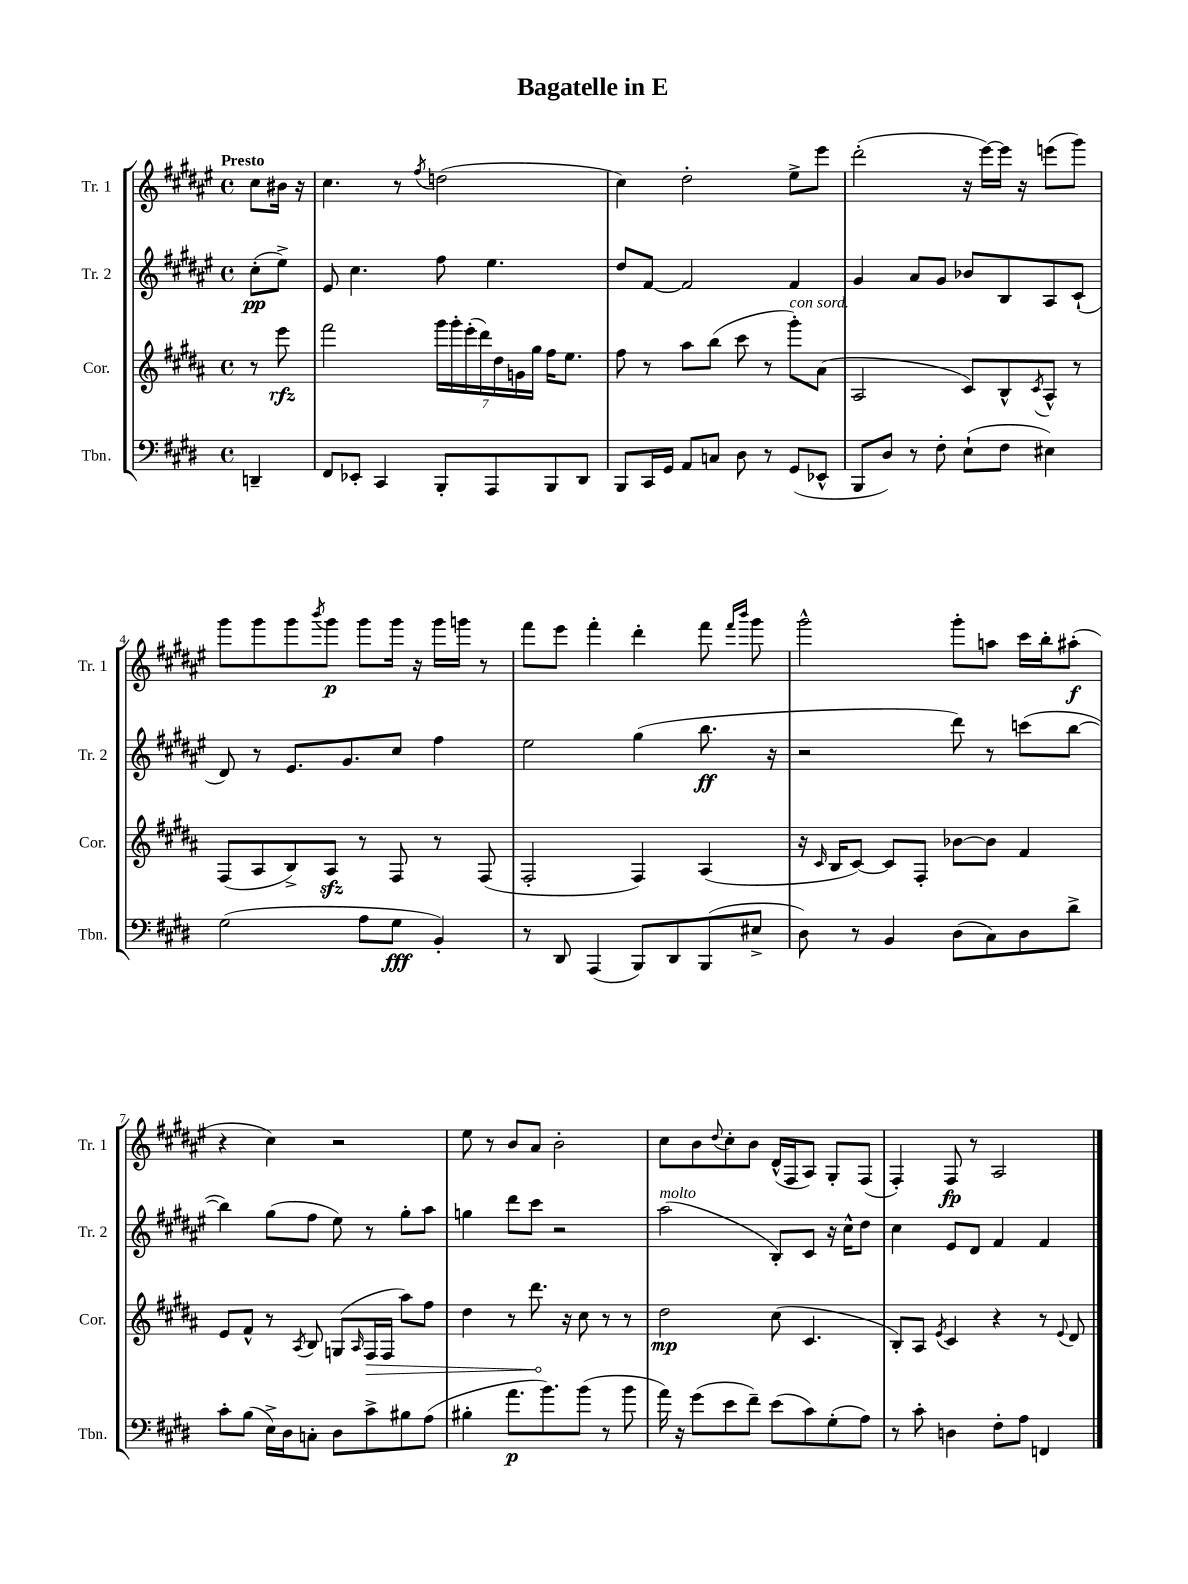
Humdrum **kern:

**kern	**dynam	**kern	**dynam	**kern	**dynam	**kern	**dynam
*part4	*part4	*part3	*part3	*part2	*part2	*part1	*part1
*staff4	*staff4	*staff3	*staff3	*staff2	*staff2	*staff1	*staff1
*I"Tbn.	*	*I"Cor.	*	*I"Tr. 2	*	*I"Tr. 1	*
*I'Tbn.	*	*I'Cor.	*	*I'Tr. 2	*	*I'Tr. 1	*
*clefF4	*	*clefG2	*	*clefG2	*	*clefG2	*
*k[f#c#g#d#]	*	*k[f#c#g#d#a#]	*	*k[f#c#g#d#a#e#]	*	*k[f#c#g#d#a#e#]	*
*M4/4	*	*M4/4	*	*M4/4	*	*M4/4	*
*met(c)	*	*met(c)	*	*met(c)	*	*met(c)	*
=	=	=	=	=	=	=	=
!	!	!	!	!	!	!LO:TX:a:B:t=Presto	!
4DDn~/	.	8r	.	(8cc#'\L	pp	8cc#\L	.
.	.	8eee\	rfz	8ee#^\J)	.	16b#X\Jk	.
.	.	.	.	.	.	16r	.
=1	=1	=1	=1	=1	=1	=1	=1
8FF#/L	.	2fff#\	.	8e#/	.	4.cc#\	.
8EE-X'/J	.	.	.	4.cc#\	.	.	.
4CC#/	.	.	.	.	.	.	.
.	.	.	.	.	.	8r	.
.	.	.	.	.	.	8qff#/	.
8BBB'/L	.	28ggg#\LL	.	8ff#\	.	(2ddn\	.
.	.	28ggg#'\	.	.	.	.	.
.	.	(28eee'\	.	.	.	.	.
.	.	28ddd#\)	.	.	.	.	.
8AAA/	.	.	.	4.ee#\	.	.	.
.	.	28dd#\	.	.	.	.	.
.	.	28gn\	.	.	.	.	.
.	.	28gg#\JJ	.	.	.	.	.
8BBB/	.	16ff#\KL	.	.	.	.	.
.	.	8.ee\J	.	.	.	.	.
8DD#/J	.	.	.	.	.	.	.
=2	=2	=2	=2	=2	=2	=2	=2
8BBB/L	.	8ff#\	.	8dd#/L	.	4cc#\)	.
16CC#/L	.	8r	.	[8f#/J	.	.	.
16GG#/JJ	.	.	.	.	.	.	.
8AA/L	.	8aa#\L	.	2f#/]	.	2dd#'\	.
8Cn/J	.	(8bb\J	.	.	.	.	.
8D#\	.	8ccc#\	.	.	.	.	.
8r	.	8r	.	.	.	.	.
!	!	!LO:TX:a:i:t=con sord.	!	!	!	!	!
(8GG#/L	.	8ggg#'\L)	.	4f#/	.	8ee#^\L	.
8EE-X^^/J	.	(8a#\J	.	.	.	8eee#\J	.
=3	=3	=3	=3	=3	=3	=3	=3
8BBB/L	.	2A#/	.	4g#/	.	(2ddd#'\	.
8D#/J)	.	.	.	.	.	.	.
8r	.	.	.	8a#/L	.	.	.
8F#'\	.	.	.	8g#/J	.	.	.
(8E`\L	.	8c#/L)	.	8b-X/L	.	16r	.
.	.	.	.	.	.	[16eee#\LL)	.
8F#\J	.	8B^^/	.	8B/	.	16eee#\JJ]	.
.	.	.	.	.	.	16r	.
.	.	8qc#/	.	.	.	.	.
4E#X\)	.	8A#^^/J	.	8A#/	.	(8eeen\L	.
.	.	8r	.	(8c#`/J	.	8ggg#\J)	.
!!LO:LB:g=z
=4	=4	=4	=4	=4	=4	=4	=4
(2G#\	.	(8F#/L	.	8d#/)	.	8ggg#\L	.
.	.	8A#/	.	8r	.	8ggg#\	.
.	.	8B^/)	.	8.e#/L	.	8ggg#\	.
.	.	.	.	.	.	8qbbb/	.
.	.	8A#zz/J	.	.	.	8ggg#\J	p
.	.	.	.	8.g#/	.	.	.
8A\L	.	8r	.	.	.	8ggg#\L	.
8G#\J	fff	8F#/	.	8cc#/J	.	16ggg#\Jk	.
.	.	.	.	.	.	16r	.
4BB'/)	.	8r	.	4ff#\	.	16ggg#\LL	.
.	.	.	.	.	.	16gggn\JJ	.
.	.	(8F#/	.	.	.	8r	.
=5	=5	=5	=5	=5	=5	=5	=5
8r	.	2F#'/	.	2ee#\	.	8fff#\L	.
8DD#/	.	.	.	.	.	8eee#\J	.
(4AAA/	.	.	.	.	.	4fff#'\	.
8BBB/L)	.	4F#/)	.	(4gg#\	.	4ddd#'\	.
8DD#/	.	.	.	.	.	.	.
(8BBB/	.	(4A#/	.	8.bb\	ff	8fff#\	.
.	.	.	.	.	.	16qqfff#/LL	.
.	.	.	.	.	.	16qqbbb/JJ	.
8E#X^/J	.	.	.	.	.	8ggg#\	.
.	.	.	.	16r	.	.	.
=6	=6	=6	=6	=6	=6	=6	=6
8D#\)	.	16r	.	2r	.	2ggg#^^\	.
.	.	16qqc#/	.	.	.	.	.
.	.	16B/KL	.	.	.	.	.
8r	.	[8c#/J)	.	.	.	.	.
4BB/	.	8c#/L]	.	.	.	.	.
.	.	8F#'/J	.	.	.	.	.
(8D#\L	.	[8b-X\L	.	8ddd#\)	.	8ggg#'\L	.
8C#\)	.	8b-\J]	.	8r	.	8aan\J	.
8D#\	.	4f#/	.	(8cccn\L	.	16ccc#\LL	.
.	.	.	.	.	.	16bb'\J	.
8d#^\J	.	.	.	[8bb\J	.	(8aa#X'\J	f
!!LO:LB:g=z
=7	=7	=7	=7	=7	=7	=7	=7
8c#'\L	.	8e/L	.	4bb\])	.	4r	.
(8B\J	.	8f#^^/J	.	.	.	.	.
16E^\LL)	.	8r	.	(8gg#\L	.	4cc#\)	.
16D#\J	.	.	.	.	.	.	.
.	.	8qA#/	.	.	.	.	.
8Cn'\J	.	8B/	.	8ff#\J	.	.	.
8D#\L	.	(8Gn/L	.	8ee#\)	.	2r	.
.	.	16qqA#/	.	.	.	.	.
!	!	!	!LO:HP:b	!	!	!	!
8c#^\	.	16F#/L	>	8r	.	.	.
.	.	16F#/JJ	.	.	.	.	.
8B#X\	.	8aa#\L)	.	8gg#'\L	.	.	.
(8A\J	.	8ff#\J	.	8aa#\J	.	.	.
=8	=8	=8	=8	=8	=8	=8	=8
4B#X'\	.	4dd#\	.	4ggn\	.	8ee#\	.
.	.	.	.	.	.	8r	.
8.a\L	p	8r	.	8ddd#\L	.	8b/L	.
.	.	8.ddd#\	.	8ccc#\J	.	8a#/J	.
8.b\)	.	.	.	.	.	.	.
.	.	.	.	2r	.	2b'\	.
.	.	16r	]	.	.	.	.
(8b\J	.	8cc#\	.	.	.	.	.
8r	.	8r	.	.	.	.	.
8b\	.	8r	.	.	.	.	.
=9	=9	=9	=9	=9	=9	=9	=9
!	!	!	!	!LO:TX:a:i:t=molto	!	!	!
16a\)	.	2dd#\	mp	(2aa#\	.	8cc#\L	.
16r	.	.	.	.	.	.	.
(8g#\L	.	.	.	.	.	8b\	.
.	.	.	.	.	.	8qqdd#/	.
8e\	.	.	.	.	.	8cc#'\	.
8f#~\J)	.	.	.	.	.	8b\J	.
(8e\L	.	(8cc#\	.	8B'/L)	.	(16d#^^/LL	.
.	.	.	.	.	.	16F#/J	.
8c#\)	.	4.c#/	.	8c#/J	.	8A#/J)	.
(8G#'\	.	.	.	16r	.	8G#'/L	.
.	.	.	.	16cc#^^\KL	.	.	.
8A\J)	.	.	.	8dd#\J	.	(8F#/J	.
=10	=10	=10	=10	=10	=10	=10	=10
8r	.	8B'/L)	.	4cc#\	.	4F#'/)	.
8c#'\	.	8A#/J	.	.	.	.	.
.	.	8qe/	.	.	.	.	.
4Dn\	.	4c#/	.	8e#/L	.	8F#/	fp
.	.	.	.	8d#/J	.	8r	.
8F#'\L	.	4r	.	4f#/	.	2A#/	.
8A\J	.	.	.	.	.	.	.
4FFn/	.	8r	.	4f#/	.	.	.
.	.	8qqe/	.	.	.	.	.
.	.	8d#/	.	.	.	.	.
==	==	==	==	==	==	==	==
*-	*-	*-	*-	*-	*-	*-	*-
